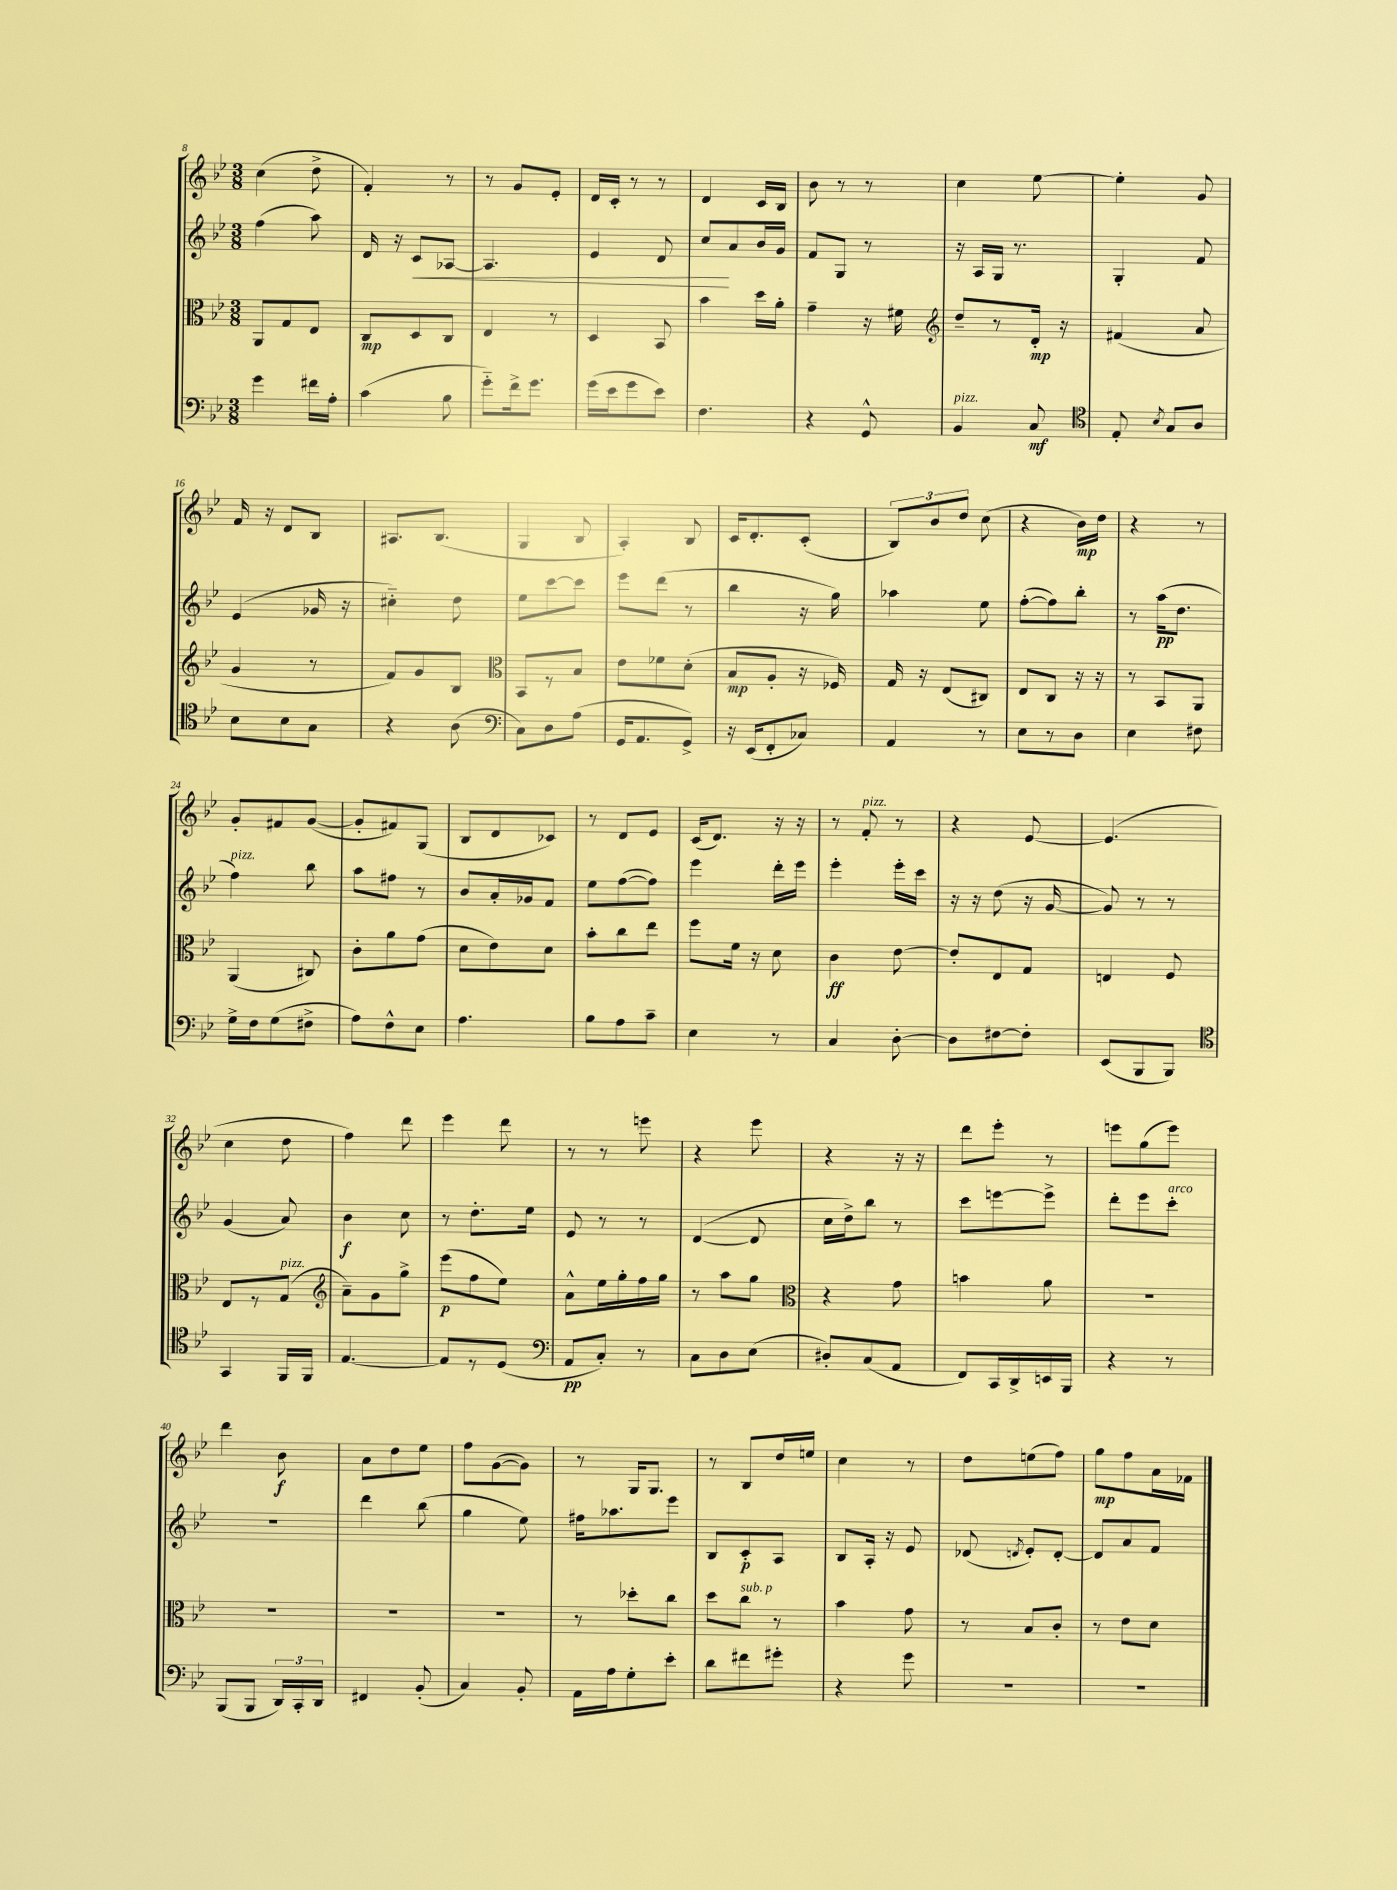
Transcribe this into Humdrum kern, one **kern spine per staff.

**kern	**kern	**kern	**kern
*staff4	*staff3	*staff2	*staff1
*clefF4	*clefC3	*clefG2	*clefG2
*k[b-e-]	*k[b-e-]	*k[b-e-]	*k[b-e-]
*M3/8	*M3/8	*M3/8	*M3/8
4g\	8AA/L	(4ff\	(4cc\
.	8G/	.	.
16f#\LL	8E-/J	8aa\)	8dd^\
16A'\JJ	.	.	.
=	=	=	=
(4c\	8C/L	16d/	4f'/)
.	.	16r	.
.	8D/	8c/L	.
8B-\	8C/J	[8A-/J	8r
=	=	=	=
8g'~\L)	4E-/	4.A-/]	8r
16f^\k	.	.	8g/L
8.g\J	.	.	.
.	8r	.	8e-'/J
=	=	=	=
(16g\LL	4D/	4e-/	16d/LL
16e-\J	.	.	16c'/JJ
8g\	.	.	8r
8e-\J)	8BB-/	8d/	8r
=	=	=	=
4.F\	4b-\	8cc/L	4d/
.	.	8a/	.
.	16dd\LL	16b-/L	16c/LL
.	16a'\JJ	16g/JJ	16B-/JJ
=	=	=	=
4r	4g~\	8f/L	8b-\
.	.	8G/J	8r
8GG^^/	16r	8r	8r
.	16f#\	.	.
=	=	=	=
*	*clefG2	*	*
4BB-/	8dd~/L	16r	4cc\
.	.	16A/LL	.
.	8r	16G/JJ	.
.	.	8.r	.
8C/	16d'/Jk	.	[8ee-\
.	16r	.	.
=	=	=	=
*clefC4	*	*	*
8E-'/	(4f#/	4G'/	4ee-'\]
8qB-/	.	.	.
8G/L	.	.	.
8A/J	8a/	8f/	8g/
=	=	=	=
8B-\L	4g/	(4e-/	16f/
.	.	.	16r
8B-\	.	.	8d/L
8G\J	8r	16g-/	8B-/J
.	.	16r	.
=	=	=	=
4r	8f/L)	4cc#'~\)	8.A#/L
.	8g/	.	.
.	.	.	(8.B-/J
(8A\	8B-/J	8dd\	.
=	=	=	=
*clefF4	*clefC3	*	*
8C\L)	8BB-/L	8ee-\L	4G/
8D\	8r	[8ccc\	.
(8A\J	8B-/J	8ccc\]J	8B-/
=	=	=	=
16GG/LK	8e-\L	8eee-\L	4A'/)
8.AA/	.	.	.
.	8f-\	(8ddd\J	.
8GG^/J)	(8d'\J	8r	8B-/
=	=	=	=
16r	8B-/L	4bb-\	16c/LK
(16EE-/LK	.	.	8.d'/
8FF'/	8A'/J	.	.
8C-/J)	16r	16r	(8c'/J
.	16F-/)	16gg\)	.
=	=	=	=
4AA/	16G/	4aa-\	12B-/L)
.	16r	.	.
.	.	.	12b-/
.	(8E-/L	.	.
.	.	.	12dd/J
8r	8C#/J)	8ee-\	(8cc\
=	=	=	=
8E-\L	8E-/L	([8ff'\L	4r
8r	8C/J	8ff\])	.
8D\J	16r	8bb-'\J	16b-\LL)
.	16r	.	16dd\JJ
=	=	=	=
4E-\	8r	8r	4r
.	8BB-/L	(16aa\LK	.
.	.	8.dd\J	.
8F#\	8AA/J	.	8r
=	=	=	=
16G^\LL	(4AA/	4ff\)	8g'/L
16F\J	.	.	.
(8G\	.	.	8f#/
8F#^\J	8C#/)	8bb-\	([8g/J
=	=	=	=
8A\L)	8c'\L	8aa\L	8g'/]L
8F^^\	8a\	8ff#\J	8f#/)
8E-\J	(8g\J	8r	(8G/J
=	=	=	=
4.A\	8d\L	8b-/L	8B-/L
.	8e-\)	16a'/L	8d/
.	.	16g-/J	.
.	8d\J	8f/J	8c-/J)
=	=	=	=
8B-\L	8b-'\L	8ee-\L	8r
8A\	8cc\	([8ff\	8d/L
8c~\J	8ee-\J	8ff\]J)	8e-/J
=	=	=	=
4E-\	8ff\L	4eee-\	(16c/LK
.	.	.	8.d/J)
.	16f\Jk	.	.
.	16r	.	.
8r	8d\	16ddd'\LL	16r
.	.	16eee-\JJ	16r
=	=	=	=
4C/	4c\	4eee-'\	8r
.	.	.	8f'/
[8D'\	[8e-\	16eee-'\LL	8r
.	.	16ccc\JJ	.
=	=	=	=
8D\]L	8e-'/]L	16r	4r
.	.	16r	.
[8F#\	8E-/	(8dd\	.
8F#'\]J	8G/J	16r	[8e-/
.	.	[16g/	.
=	=	=	=
(8EE-/L	4E/	8g/])	(4.e-/]
8BBB-/	.	8r	.
8BBB-/J)	8F/	8r	.
=	=	=	=
*clefC4	*	*	*
4GG/	8E-/L	(4g/	4cc\
.	8r	.	.
16FF/LL	(8G/J	8a/)	8dd\
16FF/JJ	.	.	.
=	=	=	=
*	*clefG2	*	*
[4.E-/	8a~\L)	4b-\	4ff\)
.	8g\	.	.
.	8gg^\J	8cc\	8ddd\
=	=	=	=
8E-/]L	(8eee-\L	8r	4eee-\
8r	8ff\	8.dd'\L	.
(8D/J	8ee-\J)	.	8ddd\
.	.	16ee-\Jk	.
=	=	=	=
*clefF4	*	*	*
8AA/L	8a^^\L	8e-/	8r
8C'/J)	16ee-\L	8r	8r
.	16gg'\	.	.
8r	16ff\	8r	8eee\
.	16gg\JJ	.	.
=	=	=	=
8C\L	8r	([4d/	4r
8D\	8aa\L	.	.
(8E-\J	8gg\J	8d/]	8eee-\
=	=	=	=
*	*clefC3	*	*
8D#'/L)	4r	16cc\LL	4r
.	.	16dd^\J)	.
(8C/	.	8bb-\J	.
8AA/J	8g\	8r	16r
.	.	.	16r
=	=	=	=
8FF/L)	4b\	8ccc\L	8ddd\L
16CC/L	.	[8eee\	8eee-'\J
16DD^/	.	.	.
16EE/	8a\	8eee^\]J	8r
16BBB-/JJ	.	.	.
=	=	=	=
4r	4.r	8ddd'\L	8eee\L
.	.	8eee-\	(8gg\
8r	.	8ccc'\J	8eee\J)
=	=	=	=
(8BBB-/L	4.r	4.r	4ddd\
8BBB-/J	.	.	.
24DD/LL)	.	.	8b-\
24CC'/	.	.	.
24DD/JJ	.	.	.
=	=	=	=
4FF#/	4.r	4ddd\	8a\L
.	.	.	8dd\
(8BB-'/	.	(8bb-\	8ee-\J
=	=	=	=
4C/)	4.r	4gg\	8ff\L
.	.	.	([8g\
8BB-'/	.	8ee-\)	8g\]J)
=	=	=	=
16AA\LL	8r	16ff#\LK	8r
16A\J	.	8.aa-\	.
8G'\	8dd-'\L	.	16G/LK
.	.	.	8.G/J
8e-'\J	8cc\J	8eee-\J	.
=	=	=	=
8d\L	8dd\L	8B-/L	8r
8f#\	8cc\J	8c'/	8B-/L
8g#'\J	8r	8A/J	16dd/L
.	.	.	16ee/JJ
=	=	=	=
4r	4b-\	8B-/L	4cc\
.	.	16A'/Jk	.
.	.	16r	.
8g\	8g\	8e-/	8r
=	=	=	=
4.r	8r	(8d-/	8dd\L
.	.	8qd/	.
.	8B-/L	8e-'/L)	(8ee\
.	8c'/J	[8d'/J	8ff\J)
=	=	=	=
4.r	8r	8d/]L	8gg\L
.	8e-\L	8a/	8ff\
.	8d\J	8f/J	16a\L
.	.	.	16f-\JJ
==	==	==	==
*-	*-	*-	*-
